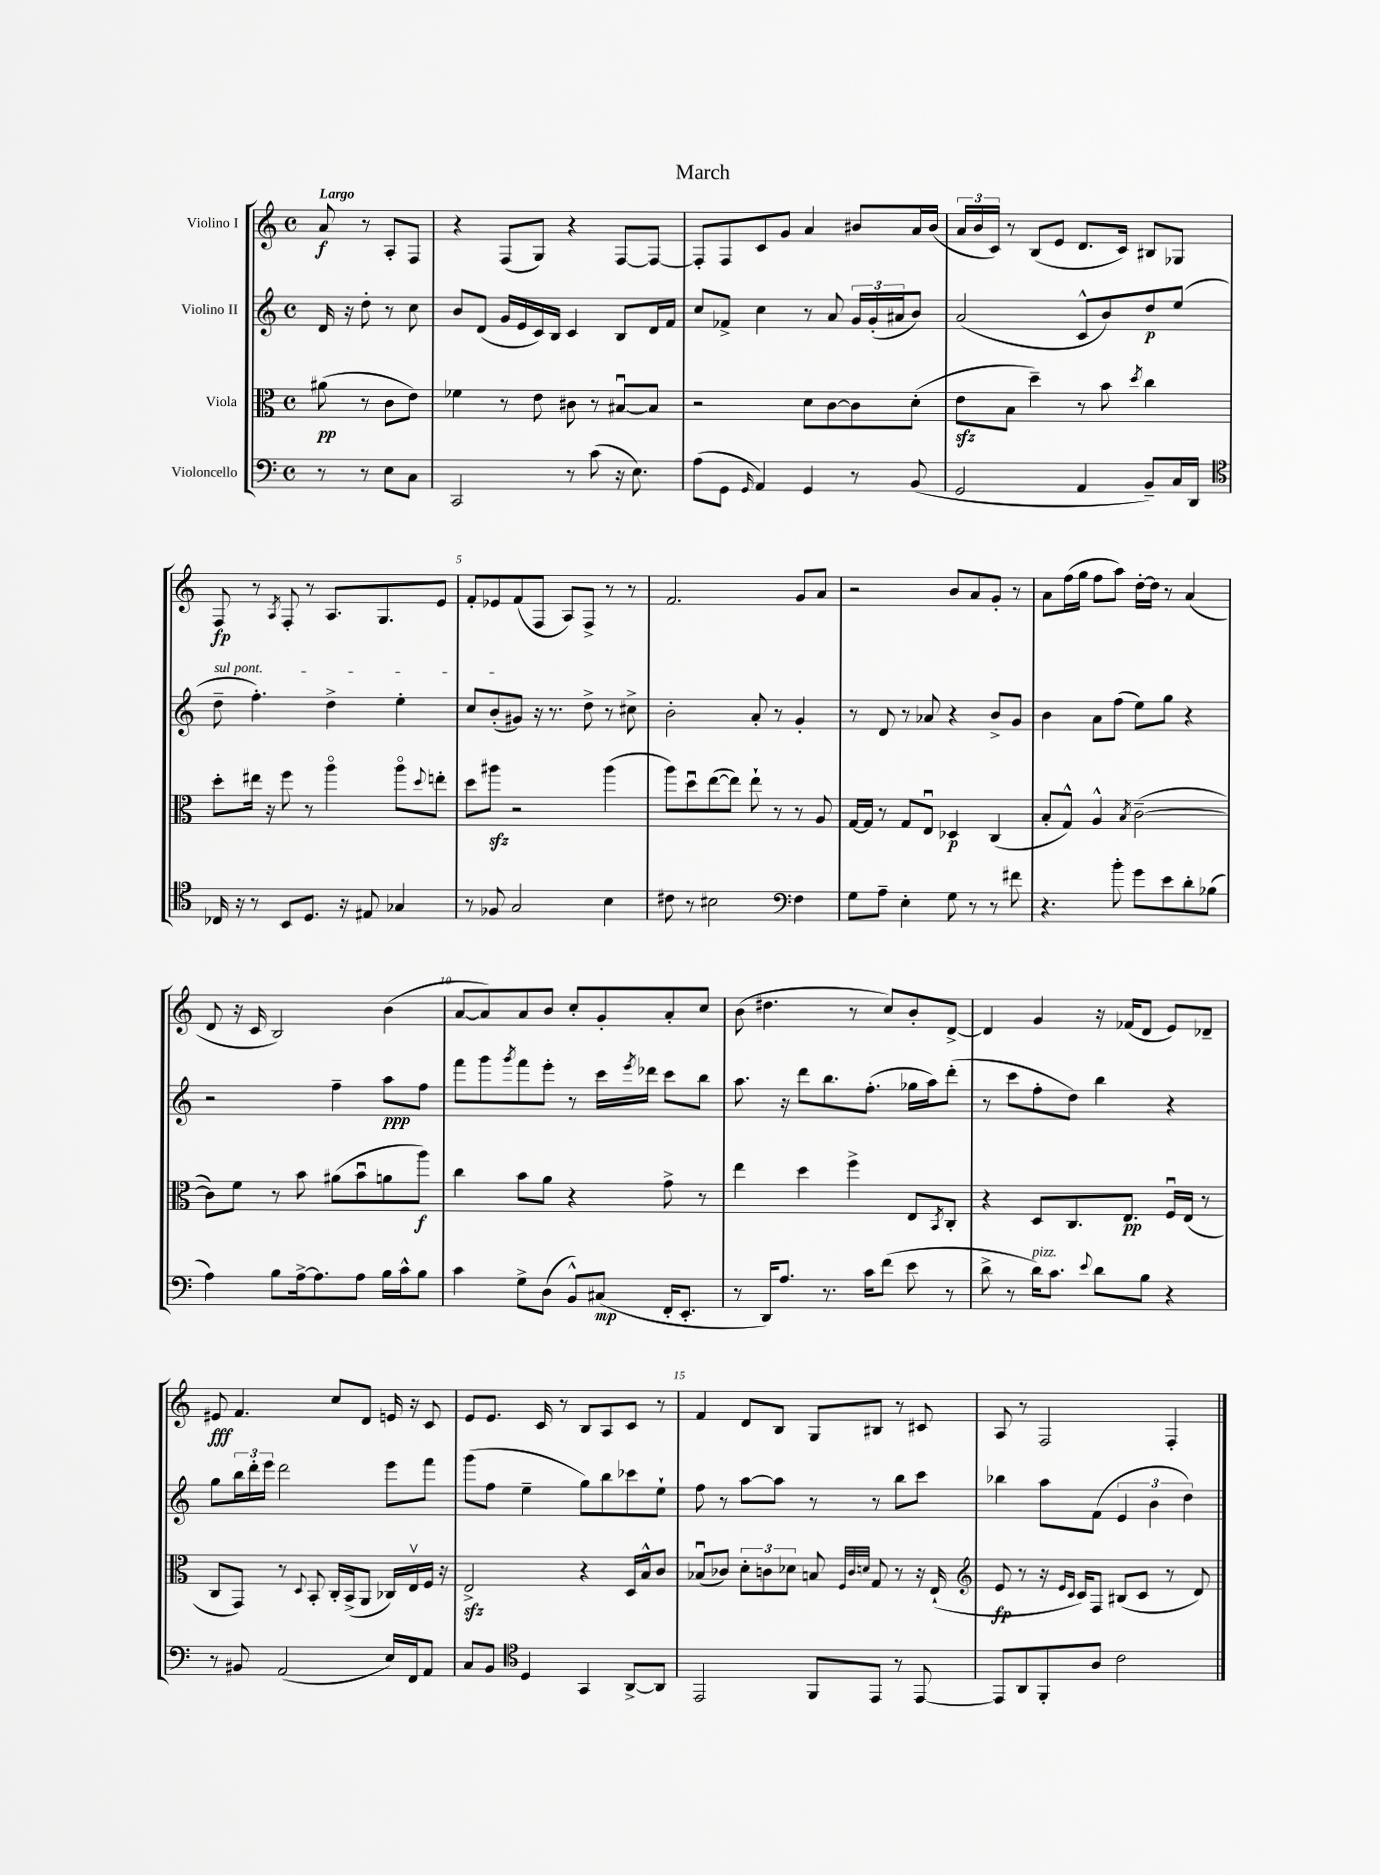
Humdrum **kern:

**kern	**kern	**kern	**kern
*staff4	*staff3	*staff2	*staff1
*clefF4	*clefC3	*clefG2	*clefG2
*k[]	*k[]	*k[]	*k[]
*M4/4	*M4/4	*M4/4	*M4/4
*met(c)	*met(c)	*met(c)	*met(c)
8r	(8a#\	16d/	8a/
.	.	16r	.
8r	8r	8dd'\	8r
8E\L	8c\L	8r	8A'/L
8C\J	8e\J)	8cc\	8F/J
=	=	=	=
2CC/	4f-\	8b/L	4r
.	.	(8d/J	.
.	8r	16g/LL	(8F/L
.	.	16e/	.
.	8e\	16c/)	8G/J)
.	.	16B/JJ	.
8r	8c#\	4c/	4r
(8c\	8r	.	.
16r	[8B#u/L	8B/L	[8F/L
8.E\)	.	.	.
.	8B#/]J	16d/L	8F/_J
.	.	16f/JJ	.
=	=	=	=
(8A\L	2r	8cc/L	8F'/]L
8GG\J	.	8f-^/J	8F/
16qqGG/	.	.	.
4AA/)	.	4cc\	8c/
.	.	.	8g/J
4GG/	8d\L	8r	4a/
.	[8c\	8a/	.
8r	8c\]	24g/LL	8b#/L
.	.	(24g'/	.
.	.	24a#/J	.
(8BB/	(8d'\J	8b/J)	16a/L
.	.	.	(16b#/JJ
=	=	=	=
2GG/	8e\L	(2a/	24a/LL
.	.	.	24b/
.	.	.	24c/JJ)
.	8B\J	.	8r
.	4dd~\)	.	(8B/L
.	.	.	8e/J
4AA/	8r	8c^^/L	8.d/L
.	8b\	8b/)	.
.	.	.	16c/Jk)
.	8qdd/	.	.
8BB~/L)	4cc\	8dd/	8B#/L
16C/L	.	(8ee/J	8G-/J
16DD/JJ	.	.	.
=	=	=	=
*clefC4	*	*	*
16C-/	8dd'\L	8dd~\	8F/
16r	.	.	.
8r	16ee#\Jk	4.ff'\)	8r
.	16r	.	.
.	.	.	8qA/
8BB/L	8ff\	.	8F'/
8.D/J	8r	.	8r
.	4aao\	4dd^\	8.A/L
16r	.	.	.
8E#/	.	.	.
.	.	.	8.G/
4G-/	8aao\L	4ee'\	.
.	8qqdd/	.	.
.	8ee'\J	.	8e/J
=	=	=	=
8r	8dd\L	8cc/L	8f'/L
8F-/	8aa#\J	(8b'/	8e-/
2G/	2r	8g#/J)	(8f/
.	.	16r	8F/J
.	.	8.r	.
.	.	.	8A/L)
.	.	8dd^\	8F^/J
4B\	(4aa#\	8r	8r
.	.	8cc#^\	8r
=	=	=	=
8c#\	8aa\L)	2b'\	2.f/
8r	8ddu\	.	.
2B#\	([8ee\	.	.
.	8ee\]J)	.	.
.	8ee`\	8a'/	.
.	8r	8r	.
*clefF4	*	*	*
4F\	8r	4g'/	8g/L
.	8A/	.	8a/J
=	=	=	=
8G\L	[16G/LL	8r	2r
.	16G/]JJ	.	.
8A~\J	8r	8d/	.
4E'\	8G/L	8r	.
.	8Eu/J	8a-/	.
8G\	4D-/	4r	8b/L
8r	.	.	8a/
8r	(4C/	8b^/L	8g'/J
8f#\	.	8g/J	8r
=	=	=	=
4.r	8B'/L	4b\	8a\L
.	8G^^/J)	.	(16ff\L
.	.	.	16gg\JJ
.	4A^^/	8a\L	8ff\L
8b'\	.	(8ff\J	8aa\J)
.	8qB/	.	.
8g\L	([2c~\	8ee\L)	[16dd'\LL
.	.	.	16dd\]JJ
8e\	.	8gg\J	8r
8d'\	.	4r	(4a/
(8B-\J	.	.	.
=	=	=	=
4A\)	8c\]L)	2r	8d/
.	8f\J	.	16r
.	.	.	16c/
8B\L	8r	.	2B/)
[16A^\k	8b\	.	.
8.A\]	.	.	.
.	(8a#\L	4ff~\	.
8A\J	8bu\	.	.
16B\LL	8a\	8aa\L	(4b\
16c^^\J	.	.	.
8B\J	8aa\J)	8ff\J	.
=	=	=	=
4c\	4cc\	8fff\L	[8a/L
.	.	8ggg\	8a/])
.	.	8qggg/	.
8G^\L	8b\L	8fff\	8a/
(8D\J	8a\J	8eee'\J	8b/J
8BB^^/L)	4r	8r	8cc'/L
(8C#/J	.	16ccc\LL	8g'/
.	.	8qeee/	.
.	.	16ddd-\JJ	.
16FF'/LK	8g^\	8ccc\L	8a'/
8.EE'/J	.	.	.
.	8r	8bb\J	8cc/J
=	=	=	=
8r	4ee\	8.aa\	(8b\
16DD/LK)	.	.	4.dd#\
8.A/J	.	16r	.
.	4dd\	8ddd\L	.
8.r	.	8.bb\	.
.	4ff^\	.	8r
16c\LK	.	(8.ff'\J	.
(8f\J	.	.	8cc/L)
8e\	8E/L	16gg-\LL	8b'/
.	.	16aa\J)	.
.	8qBB/	.	.
8r	8C'/J	(8ddd'\J	[8d^/J
=	=	=	=
8d^\	4r	8r	4d/]
8r	.	8ccc\L	.
16d\LK)	8D/L	8ff'\	4g/
8.c\J	.	.	.
.	8.C/	8dd\J)	.
8qqe/	.	.	.
8d\L	.	4bb\	16r
.	8.E/J	.	(16f-/LK
8B\J	.	.	8d/J
4r	16Fu/LL	4r	8e/L)
.	(16E/JJ	.	.
.	8r	.	8d-~/J
=	=	=	=
8r	8C/L	8gg\L	8e#/
8BB#/	8GG/J)	24bb\L	4.f/
.	.	24ddd'\	.
.	.	24eee\JJ	.
(2AA/	8r	2ddd\	.
.	8qqD/	.	.
.	8BB'/	.	.
.	16C'/LL	.	8cc/L
.	(16BB^/J	.	.
.	8AA/J	.	8d/J
16E/LL)	16C-/LL)	8eee\L	16e/
16FF/J	16Ev/	.	16r
8AA/J	16F/JJ	8fff\J	8c/
.	16r	.	.
=	=	=	=
8C/L	2E^/	(8ggg\L	8e/L
8BB/J	.	8ff\J	8.e/J
*clefC4	*	*	*
4D/	.	4ee~\	.
.	.	.	16c/
.	.	.	8r
4GG/	4r	8gg\L)	8B/L
.	.	8bb\	8A/
[8AA^/L	16D/LL	8ccc-\	8c/J
.	16B^^/J	.	.
8AA/]J	8c/J	8ee`\J	8r
=	=	=	=
2EE/	(8B-u/L	8ff\	4f/
.	8c-/J)	8r	.
.	12d'\L	[8aa\L	8d/L
.	12c\	.	.
.	.	8aa\]J	8B/J
.	12d-\J	.	.
8FF/L	8B/	8r	8G/L
.	32qqF/LLL	.	.
.	32qqc/	.	.
.	32qqd/JJJ	.	.
8EE/J	8G/	8r	8B#/J
8r	8r	8bb\L	8r
[8EE/	16r	8ccc\J	8c#/
.	(16E`/	.	.
=	=	=	=
*	*clefG2	*	*
8EE/]L	8e/	4bb-\	8A/
8AA/	8r	.	8r
8FF'/	16r	8aa\L	2F/
.	16qqe/LL	.	.
.	16qqc/JJ	.	.
.	16c/LK)	.	.
8A/J	8F/J	(8f\J	.
2c\	(8B#/L	6e/	.
.	8c/J	.	.
.	.	6b\	.
.	8r	.	4F'/
.	.	6dd\)	.
.	8d/)	.	.
==	==	==	==
*-	*-	*-	*-
